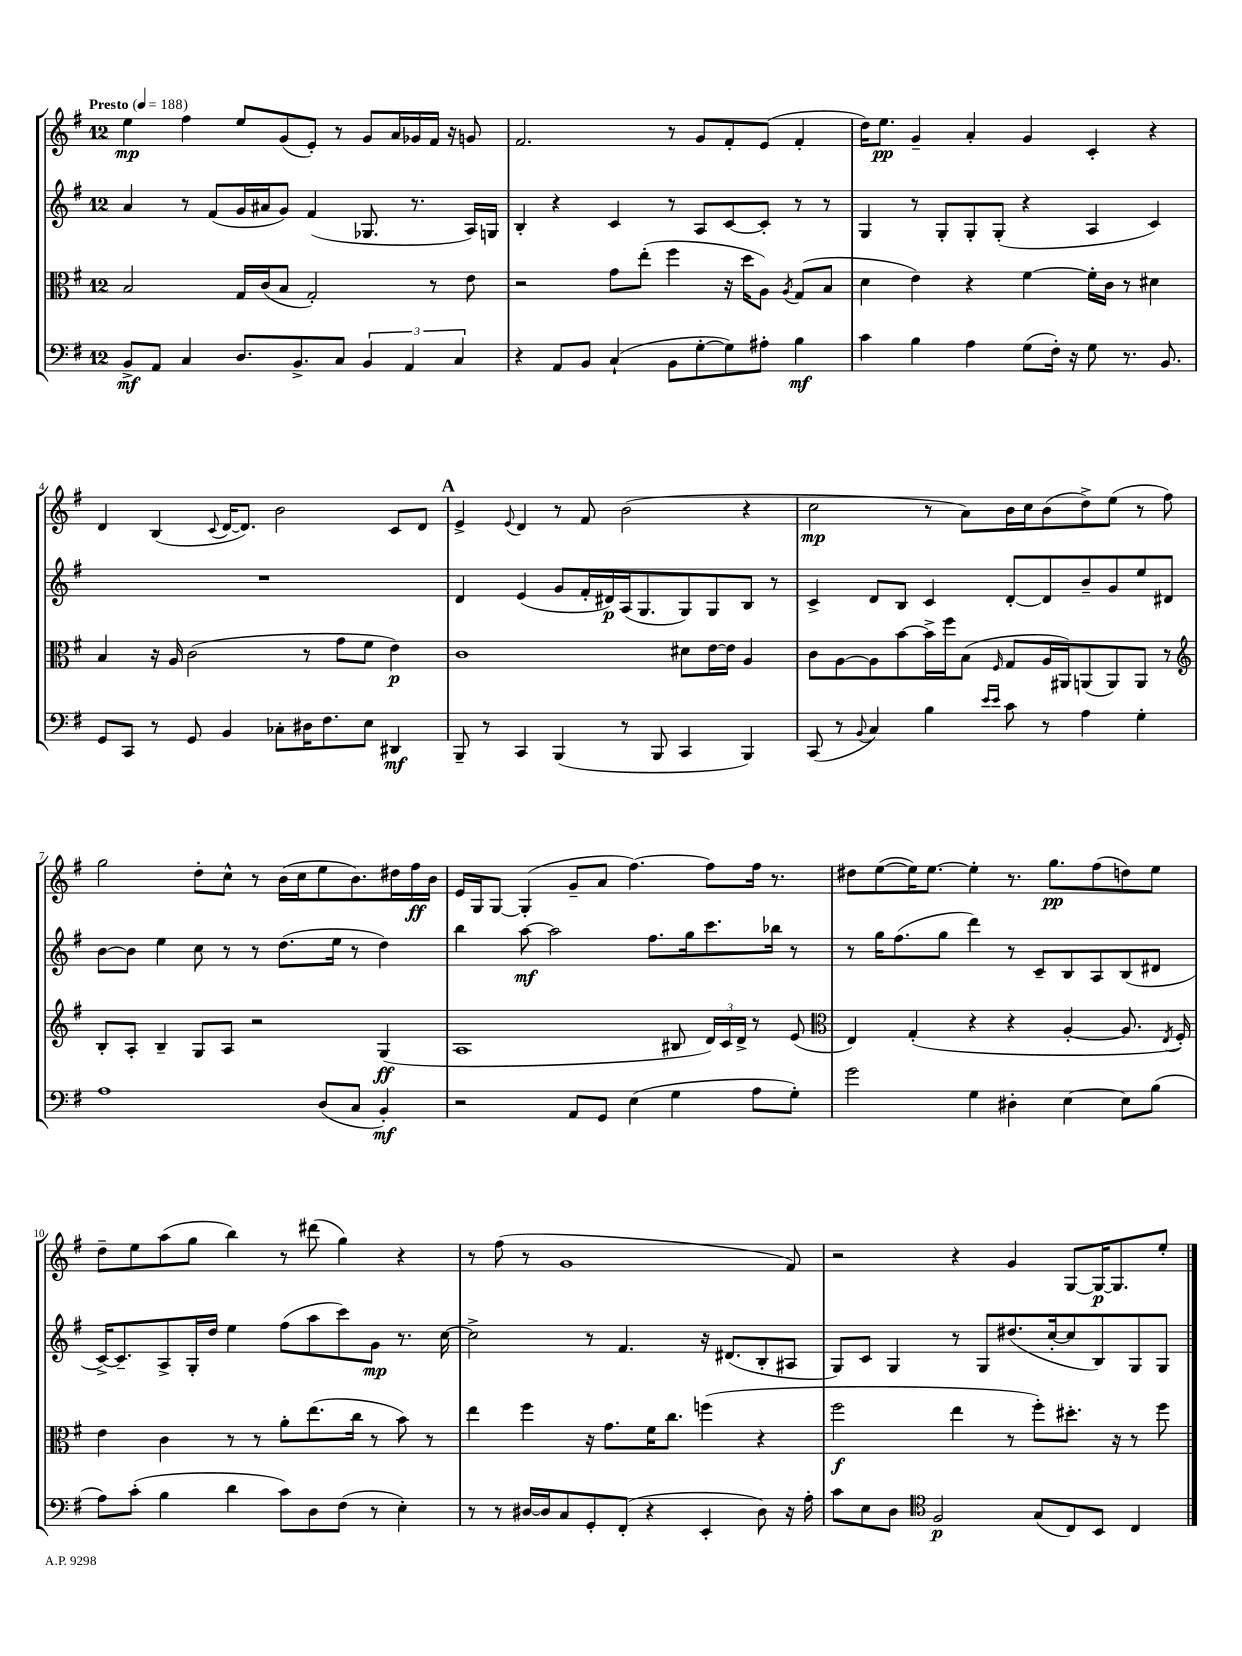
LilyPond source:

<<
\new StaffGroup <<
\new Staff = "s0" {
    \clef treble \key g \major \once \override Staff.TimeSignature.style = #'single-digit \time 12/8 \tempo "Presto" 4 = 188
    \autoBeamOff e''4\mp fis''4 e''8[ g'8( e'8]-.) r8 g'8[ a'16 ges'16 fis'16] r16 g'8 |
    fis'2. r8 g'8[ fis'8-. e'8]( fis'4-. |
    d''16[) e''8.]\pp g'4-- a'4-. g'4 c'4-. r4 |
    d'4 b4( \appoggiatura { c'8 } d'16[~ d'8.]) b'2 c'8[ d'8] |
    \mark \markup { \bold "A" } e'4-> \appoggiatura { e'8 } d'4 r8 fis'8 b'2( r4 |
    c''2\mp r8 a'8[) b'16 c''16 b'8( d''8->) e''8]( r8 fis''8) |
    g''2 d''8[-. c''8]-^ r8 b'16[( c''16 e''8 b'8.) dis''16 fis''16\ff b'16] |
    e'16[ g16 g8]~ g4-.( g'8[-- a'8] fis''4.~) fis''8[ fis''16] r8. |
    dis''8[ e''8~( e''16) e''8.]~ e''4-. r8. g''8.[\pp fis''8( d''8) e''8] |
    d''8[-- e''8 a''8( g''8] b''4) r8 dis'''8( g''4) r4 |
    r8 fis''8( r8 g'1 fis'8) |
    r2 r4 g'4 g8[~ g16~\p g8. e''8]-. \bar "|." |
}
\new Staff = "s1" {
    \clef treble \key g \major \once \override Staff.TimeSignature.style = #'single-digit \time 12/8
    \autoBeamOff a'4 r8 fis'8[( g'16 ais'16 g'8]) fis'4( ges8. r8. a16[) g16] |
    b4-. r4 c'4 r8 a8[ c'8~ c'8]-. r8 r8 |
    g4 r8 g8[-. g8-. g8]-.( r4 a4 c'4) |
    R1. |
    \mark \markup { \bold "A" } d'4 e'4( g'8[ fis'16-. dis'16\p) a16( g8. g8) g8 b8] r8 |
    c'4-> d'8[ b8] c'4 d'8[~-. d'8 b'8-- g'8 e''8 dis'8] |
    b'8[~ b'8] e''4 c''8 r8 r8 d''8.[( e''16] r8 d''4) |
    b''4 a''8~\mf a''2 fis''8.[ g''16 c'''8. bes''16] r8 |
    r8 g''16[ fis''8.( g''8] d'''4) r8 c'8[-- b8 a8 b8( dis'8] |
    c'16[~->) c'8.-- a8-> g16-. d''16] e''4 fis''8[( a''8 c'''8) g'8]\mp r8. c''16~ |
    c''2-> r8 fis'4. r16 dis'8.[( b8-. ais8] |
    g8[) c'8] g4 r8 g8[ dis''8.( c''16~-. c''8 b8) g8 g8] \bar "|." |
}
\new Staff = "s2" {
    \clef alto \key g \major \once \override Staff.TimeSignature.style = #'single-digit \time 12/8
    \autoBeamOff b2 g16[ c'16( b8] g2-.) r8 e'8 |
    r2 g'8[ e''8]-.( fis''4 r16 d''16[ a8]) \acciaccatura { a8 } g8[( b8] |
    d'4 e'4) r4 fis'4~ fis'16[-. c'16] r8 dis'4 |
    b4 r16 a16 c'2( r8 g'8[ fis'8] e'4\p) |
    \mark \markup { \bold "A" } c'1 dis'8[ e'16~ e'16] a4 |
    c'8[ a8~ a8 b'8~ b'16-> fis''16 b8]( \grace { fis16 } g8[ a16 ais,16) a,8( a,8) a,8] r8 |
    \clef treble b8[-. a8]-. b4-- g8[ a8] r2 g4\ff( |
    a1 bis8 \tuplet 3/2 { d'16[) c'16 d'16]-> } r8 e'8( |
    \clef alto e4) g4-.( r4 r4 a4~-. a8. \acciaccatura { e8 } fis16-.) |
    e'4 c'4 r8 r8 a'8[-. e''8.( c''16] r8 b'8) r8 |
    e''4 fis''4 r16 g'8.[ fis'16 c''8.] f''4( r4 |
    fis''2\f e''4 r8 fis''8[-.) dis''8.]-. r16 r8 fis''8 \bar "|." |
}
\new Staff = "s3" {
    \clef bass \key g \major \once \override Staff.TimeSignature.style = #'single-digit \time 12/8
    \autoBeamOff b,8[->\mf a,8] c4 d8.[ b,8.-> c8] \tuplet 3/2 { b,4 a,4 c4 } |
    r4 a,8[ b,8] c4-!( b,8[ g8~-. g8) ais8]-. b4\mf |
    c'4 b4 a4 g8[( fis16]-.) r16 g8 r8. b,8. |
    g,8[ c,8] r8 g,8 b,4 ces8[-. dis16 fis8. e8] dis,4\mf |
    \mark \markup { \bold "A" } b,,8-- r8 c,4 b,,4( r8 b,,8 c,4 b,,4) |
    c,8( r8 \appoggiatura { b,8 } c4) b4 \grace { e'16[ e'16] } c'8 r8 a4 g4-. |
    a1 d8[( c8] b,4-.\mf) |
    r2 a,8[ g,8] e4( g4 a8[ g8]-.) |
    g'2 g4 dis4-. e4~ e8[ b8]( |
    a8[) c'8]-.( b4 d'4 c'8[) d8 fis8]( r8 e4-.) |
    r8 r8 dis16[~ dis16 c8 g,8-. fis,8]-.( r4 e,4-. dis8) r16 a16-. |
    c'8[ e8 d8] \clef tenor fis2\p g8[( c8) b,8] c4 \bar "|." |
}
>>
>>
